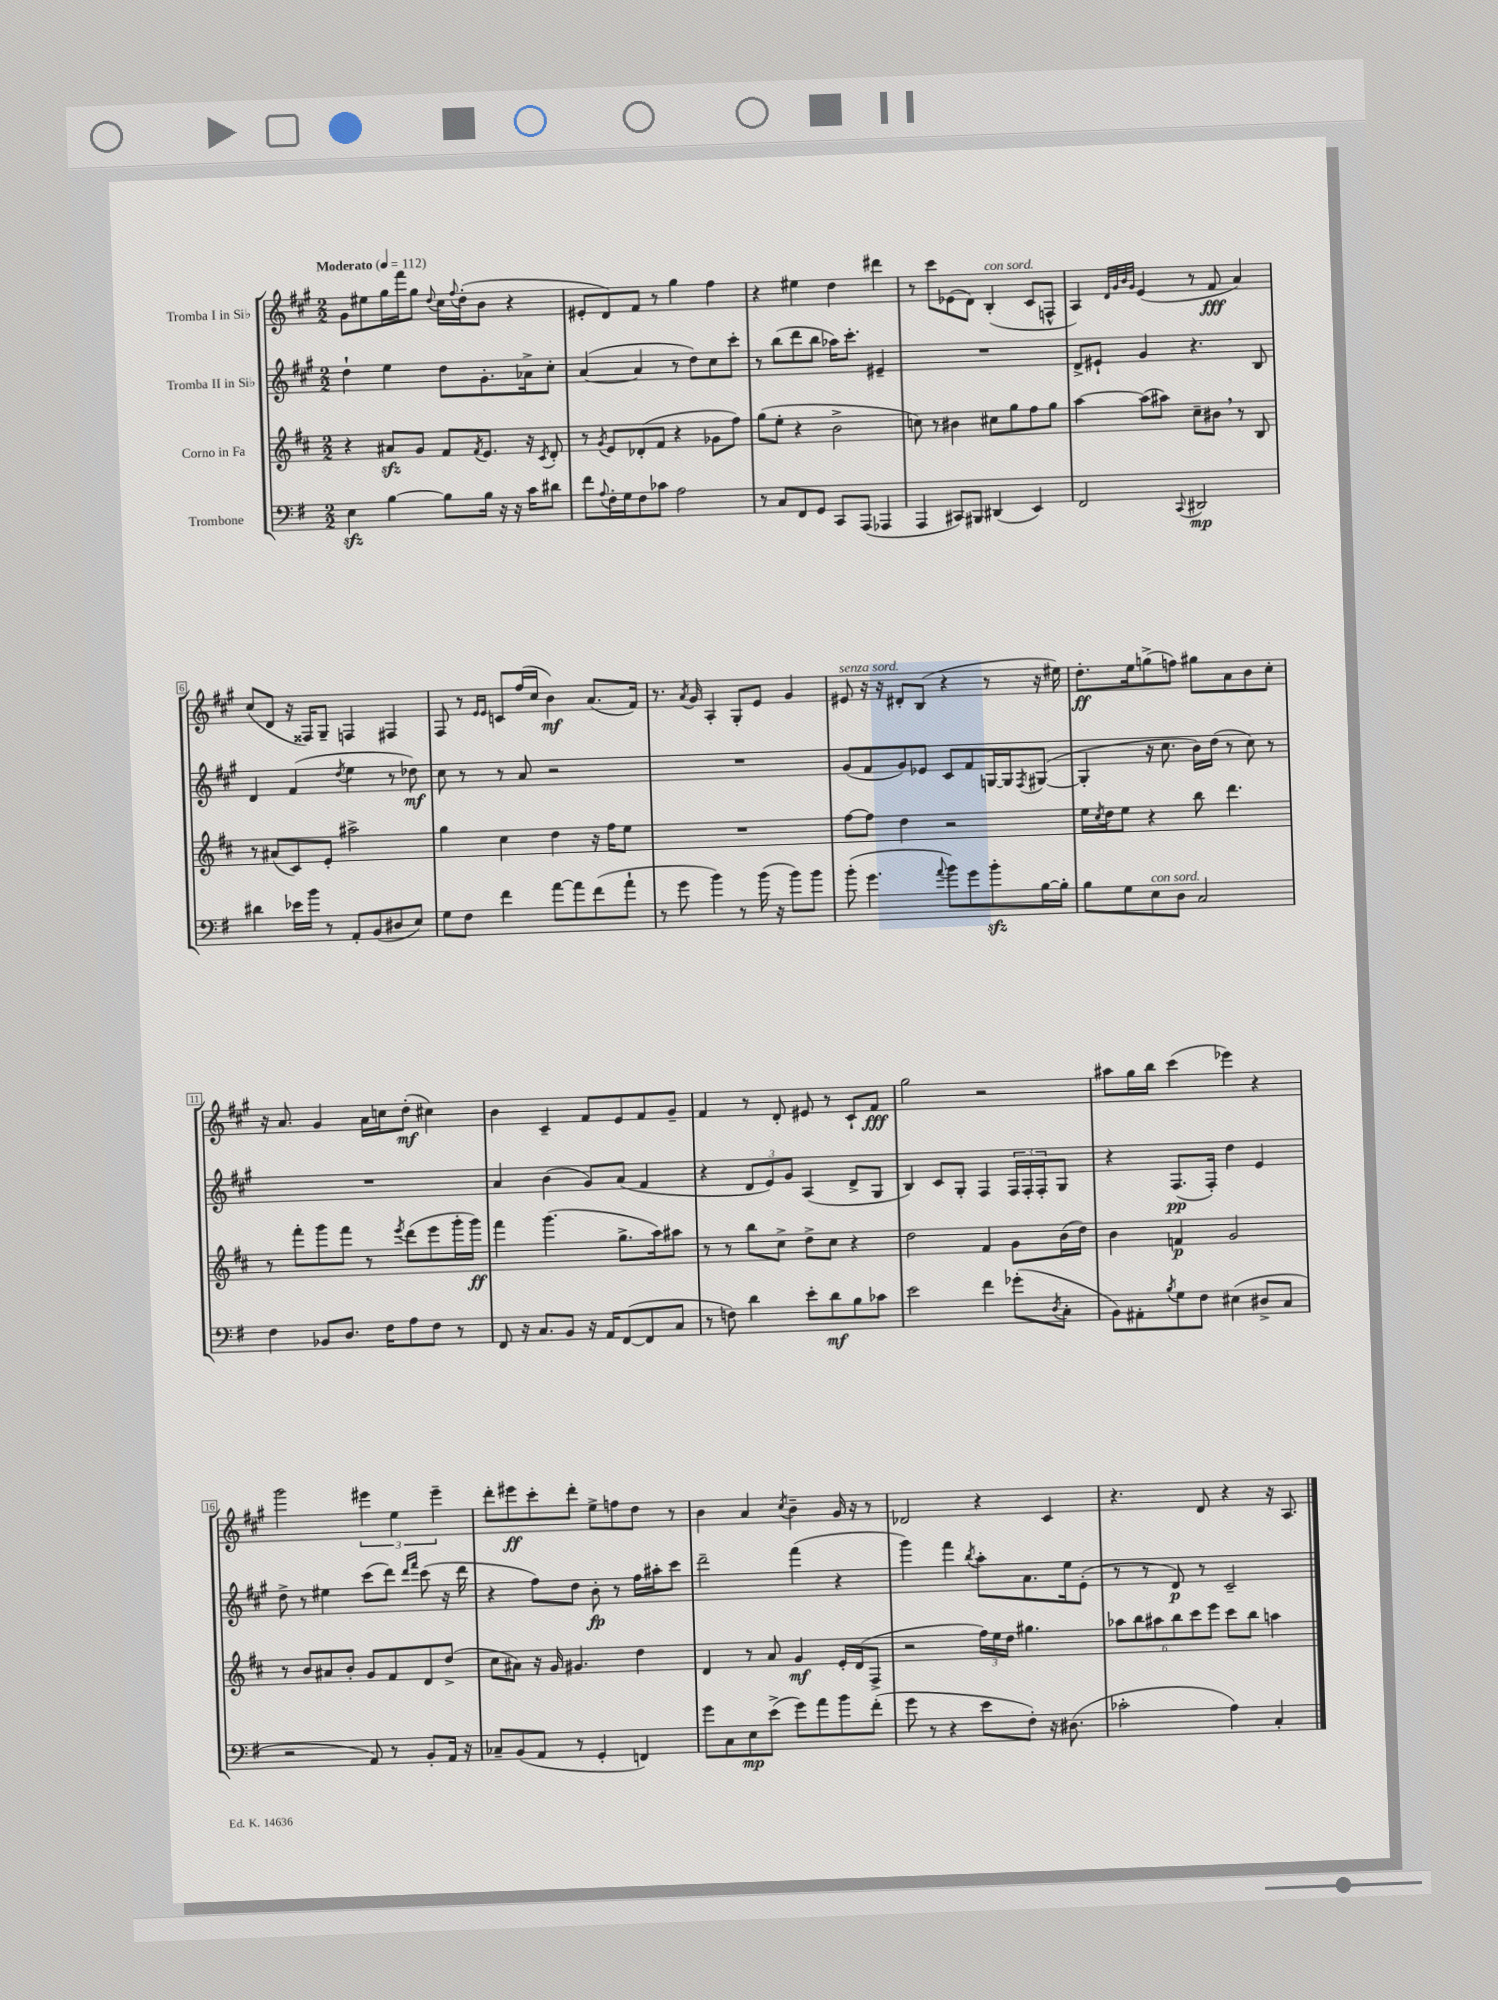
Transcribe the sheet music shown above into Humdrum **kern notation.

**kern	**kern	**kern	**kern
*staff4	*staff3	*staff2	*staff1
*clefF4	*clefG2	*clefG2	*clefG2
*k[f#]	*k[f#c#]	*k[f#c#g#]	*k[f#c#g#]
*M2/2	*M2/2	*M2/2	*M2/2
*MM112	*MM112	*MM112	*MM112
4E	4r	4dd`	8g#
.	.	.	8ee#
[4B	8a#	4ee	16gg#
.	.	.	16fff#
.	8g	.	8gg#
.	.	.	8qqdd
8B]	8f#	8dd	16cc#
.	.	.	8qqff#
.	.	.	(16dd'
.	8qf#	.	.
16B	8.e	8.g#'	8b
16r	.	.	.
16r	.	.	4r
16c	16r	16a-^	.
.	8qc#	.	.
8d#	8d'	8cc#'	.
=	=	=	=
8f#	8r	([4a	8e#'
8qqA	8qg	.	.
16F#'	8e	.	8d)
16G	.	.	.
8F#	(8d-'	4a]	8f#
8c-	8f#	.	8r
2A	4r	8r	4gg#
.	.	8dd)	.
.	8g-	8cc#	4ff#
.	8ff#)	8ccc#'	.
=	=	=	=
8r	(8gg	8r	4r
8C	8ee'	(8bb	.
8FF#	4r	8ddd	4ee#
8GG	.	8bb	.
8CC	2b^	16aa-)	4dd
.	.	8.ccc#'	.
(8AAA	.	.	.
4AAA-	.	4e#~	4ddd#
=	=	=	=
4AAA	8cc)	1r	8r
.	8r	.	8ccc#
8CC#)	4b#	.	(8e-
8BBB#	.	.	8d)
(4DD#	8cc#	.	(4B'
.	8gg	.	.
4EE)	8ff#	.	8c#
.	8gg	.	8F^^
=	=	=	=
2FF#	[4aa	8d^	4A)
.	.	8e#`	.
.	.	.	32qqd
.	.	.	32qqg#
.	.	.	32qqb
.	.	.	32qqg#
.	(8aa]	4g#	(4e
.	8aa#)	.	.
8qqCC	.	.	.
2DD#	8cc#~	4.r	8r
.	8b#	.	8f#
.	8r	.	4a)
.	8B	8B	.
=	=	=	=
4d#	8r	4d	(8cc#
.	(8a#	.	8d
16e-	8c#)	(4f#	16r
16b	.	.	16F##)
8r	8e'	.	8G#~
.	.	8qdd	.
8AA'	2aa#^	4ee	4F
(8BB	.	.	.
8D#	.	8r	4F#
8E)	.	8dd-)	.
=	=	=	=
8G	4gg	8cc#	8F#
8F#	.	8r	8r
.	.	.	16qqe
.	.	.	16qqe
4f#	4cc#	8r	8c
.	.	8a	(16ff#
.	.	.	16cc#
[8a	4dd	2r	4b)
8a]	.	.	.
(8f#	16r	.	(8.a
.	16ff#	.	.
8a`	8ee	.	.
.	.	.	16f#)
=	=	=	=
8r	1r	1r	8.r
8g	.	.	.
.	.	.	8qa
.	.	.	16g#
4b)	.	.	4A'
8r	.	.	8G#'
(16b	.	.	8e
16r	.	.	.
8b)	.	.	4g#
8b	.	.	.
=	=	=	=
(8b'	[8ff#	(8g#	8e#
4.g	8ff#]	8f#	16r
.	.	.	16r
.	4dd	8g#)	8d#'
.	.	8e-	(8B
8qqa	.	.	.
8b)	2r	8c#	4r
8g	.	8f#	.
8b'	.	[16G	8r
.	.	16G]	.
.	.	8qF#	.
[16B	.	([8G#	16r
16B']	.	.	16ee#)
=	=	=	=
8B	16ee	4G#']	8.dd'
.	8qcc#	.	.
.	16dd	.	.
8G	8ee	.	.
.	.	.	16ee
8E	4r	16r	(8gg^
.	.	8.cc#	.
8D	.	.	8ff)
2C	8bb	16b)	8gg#
.	.	(16dd	.
.	4.ddd	8r	8a
.	.	8cc#)	8b
.	.	8r	8cc#'
=	=	=	=
4F#	8r	1r	16r
.	.	.	8.a
.	8fff#'	.	.
8BB-	8ggg	.	4g#
8.D	8fff#	.	.
.	8r	.	16a
16F#	.	.	16cc
.	8qeee	.	.
8A	(8ddd	.	(8dd'
8F#	8eee	.	4cc#)
8r	16ggg'	.	.
.	16ggg)	.	.
=	=	=	=
8FF#	4fff#	4a	4b
16r	.	.	.
8.C	.	.	.
.	(4.ggg	(4b	4c#~
8BB	.	.	.
16r	.	8g#)	8f#
16AA	.	.	.
([8FF#	8.gg^	(8a	8e
8FF#]	.	4f#	8f#
.	16aa)	.	.
8C	8aa#	.	8g#~
=	=	=	=
8r	8r	4r	4f#
8F)	8r	.	.
4d	8bb	12d	8r
.	.	12e)	.
.	8cc#^	.	8d'
.	.	12g#	.
8e'	8dd^	(4A	8e#
8d	8cc#	.	8r
8B	4r	8d^	8c#`
8c-	.	8G#	8f#
=	=	=	=
2e	2dd	4B)	2gg#
.	.	8c#	.
.	.	8G#'	.
4f#	4f#	4F#	2r
(8g-'	8g	24F#	.
.	.	24F#'	.
.	.	24F#'	.
8qD	.	.	.
8C'	(16b	8G#	.
.	16dd)	.	.
=	=	=	=
8BB)	4b	4r	8aa#
8AA#'	.	.	16gg#
.	.	.	16bb
8qB	.	.	.
8G	4f	(8.F#	(4ccc#
8F#	.	.	.
.	.	16F#')	.
(4E#	2g	4dd	4eee-)
8D#^	.	4e	4r
8C	.	.	.
=	=	=	=
2r	8r	8dd^	2ggg#
.	8b	8r	.
.	8a#	4ee#	.
.	8b'	.	.
8AA)	8g	(8ccc#	6eee#
8r	8f#	8ddd)	.
.	.	.	6ee
.	.	16qqddd	.
.	.	16qqfff#	.
8BB'	8d	(8ccc#	.
.	.	.	6eee#~
16AA	(8dd^	16r	.
16r	.	16ddd	.
=	=	=	=
8C-~	8cc#	4r	8ddd'
(8BB	8a#)	.	8eee#
8AA	16r	8ff#)	8ccc#'
.	16g	.	.
8r	4.g#	8dd	8ddd'
4GG'	.	8b'	8ee^
.	.	8r	8ff
4FF)	4dd	16ff#	8dd
.	.	16aa#'	.
.	.	8ccc#	8r
=	=	=	=
8g	4d	2ddd~	4b
8C	.	.	.
8E	8r	.	4a
(8e^	8a	.	.
.	.	.	8qcc#
8g)	4g	(4fff#	4b~
8a	.	.	.
8b	16e'	4r	16g#
.	(16d	.	16r
(8f#'	8F#^	.	8r
=	=	=	=
8g	2r	4ggg#)	2d-
8r	.	.	.
4r	.	4fff#	.
.	.	8qbb	.
8e	24ff#)	8aa'	4r
.	24ee	.	.
.	24dd	.	.
8F#')	4.gg#	8.a	.
16r	.	.	4c#
(8.D#	.	16ee	.
.	.	(8e'	.
=	=	=	=
2c-'	12aa-	8r	4.r
.	12bb	.	.
.	.	8r	.
.	12aa#	.	.
.	12bb	8d)	.
.	12ccc#	.	.
.	.	8r	8d
.	12eee	.	.
4A)	8ccc#	2c#~	4r
.	8bb	.	.
4C'	4aa	.	16r
.	.	.	8.A
==	==	==	==
*-	*-	*-	*-
